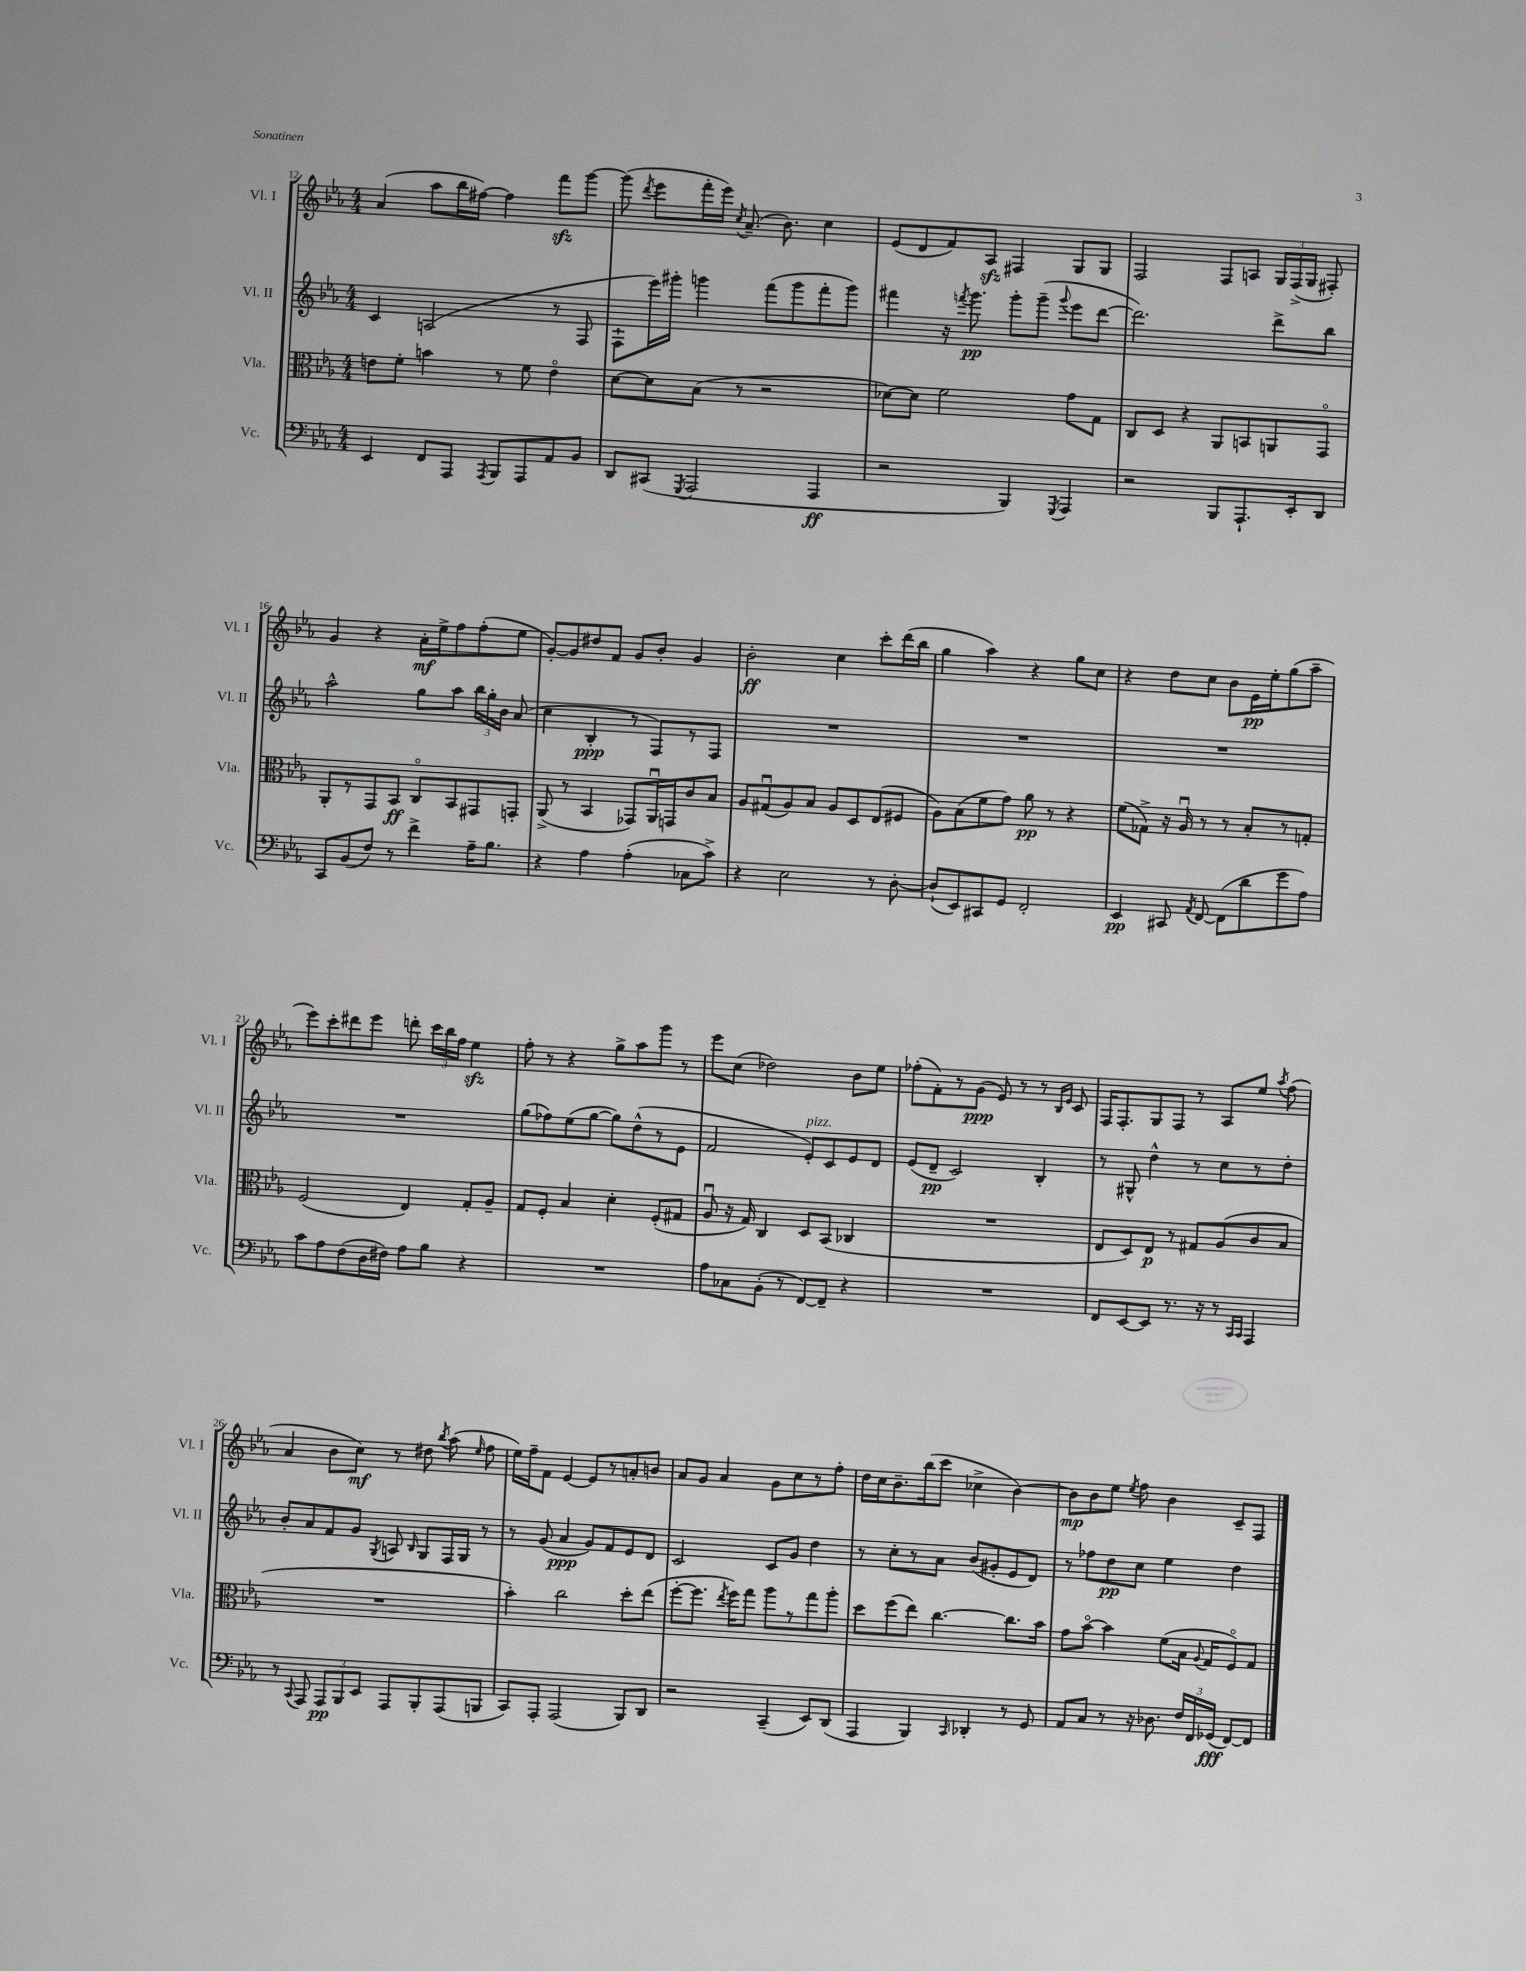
<<
\new StaffGroup <<
\new Staff = "s0" \with { instrumentName = "Vl. I" shortInstrumentName = "Vl. I" } {
    \clef treble \key ees \major \numericTimeSignature \time 4/4
    \autoBeamOff aes'4( aes''8[ bes''16 fis''16]~) fis''4 f'''8[\sfz g'''8]~ |
    g'''8( \acciaccatura { d'''8 } ees'''8[ f'''16-. ees'''16]) \acciaccatura { c''8 } aes'8.--( bes'8.) c''4 |
    ees'8[( d'8 f'8) aes8]\sfz fis4 g8[ g8] |
    f2 f8[ a8] \tuplet 3/2 { g16[ f16->( g16] } fis8-.) |
    g'4 r4 aes'16[-.\mf ees''16-> f''8 f''8-.( ees''8] |
    g'8[~-.) g'8 dis''8 f'8] g'8[ bes'8]-. g'4 |
    bes'2-.\ff c''4 c'''8[-. d'''16( bes''16] |
    g''4 aes''4) r4 g''8[ c''8] |
    r4 d''8[ c''8] bes'8[ ees'16\pp ees''16-. g''8( aes''8]-- |
    ees'''8[) c'''8-. dis'''8 ees'''8] d'''8-. \tuplet 3/2 { c'''16[ bes''16 f''16] } ees''4\sfz |
    f''8-. r8 r4 g''8[-> aes''8 g'''8] r8 |
    ees'''8[ c''8]( des''2) bes'8[ ees''8] |
    fes''8[-.( f'8-.) r8 g'8]\ppp( ees'8) r8 r8 \grace { bes16[ ees'16] } c'8 |
    f16[ f8.-. g8 f8] r8 aes8[ ees''8] \acciaccatura { aes''8 } f''8( |
    aes'4 bes'8[ c''8]\mf) r8 dis''8 \acciaccatura { bes''8 } aes''8( \grace { ees''16 } f''8 |
    ees''16[) f''16-- f'8] ees'4~ ees'8[ r8 a'8-. b'8] |
    aes'8[ g'8] aes'4 g'8[ c''8 r8 f''8]-. |
    d''16[ c''16 bes'8.-- bes''16( c'''8] ces''4-> bes'4~) |
    bes'8[\mp bes'8 ees''8] \acciaccatura { ees''8 } f''8 bes'4 c'8[-- f8] \bar "|." |
}
\new Staff = "s1" \with { instrumentName = "Vl. II" shortInstrumentName = "Vl. II" } {
    \clef treble \key ees \major \numericTimeSignature \time 4/4
    \autoBeamOff c'4 a2( r8 f8 |
    f8[-! ees'''16) gis'''16]-. g'''4 f'''8[( g'''8 f'''8-. g'''8]) |
    fis'''4 r16 \acciaccatura { f'''8 } g'''8.\pp g'''8[-. g'''8]--( \appoggiatura { g'''8 } ees'''8[ d'''8]~ |
    d'''2.) d'''8[-> bes''8] |
    aes''2-^ g''8[ aes''8] \tuplet 3/2 { bes''16[ g''16-. bes'16] } aes'8( |
    c''4 bes4-.\ppp r8 f8[) r8 f8] |
    R1 |
    R1 |
    R1 |
    R1 |
    g''8[( fes''8) ees''8( g''8]~ g''8[) d''8-^( r8 ees'8] |
    f'2 ees'8[-.^\markup { \italic "pizz." }) c'8 ees'8 d'8] |
    ees'8[( d'8]--\pp c'2) bes4-. |
    r8 gis8-^ d''4-^ r8 c''8[ r8 d''8]-. |
    bes'8[-. aes'8 f'8 g'8] \acciaccatura { g8 } a8 \grace { bes16 } g8[ f16 g16] r8 |
    r8 g'8( aes'4\ppp g'8[) f'8 ees'8 d'8] |
    c'2 c'8[ g'8] d''4 |
    r8 c''8[-. r8 aes'8] bes'8[( gis'8-. ees'8 d'8]) |
    r8 fes''8[ d''8\pp c''8] ees''4 d''4 \bar "|." |
}
\new Staff = "s2" \with { instrumentName = "Vla." shortInstrumentName = "Vla." } {
    \clef alto \key ees \major \numericTimeSignature \time 4/4
    \autoBeamOff e'8[ f'8]-. b'4 r8 f'8 e'4\flageolet |
    d'8[~ d'8 bes8]( r8 r2 |
    des'8[~) des'8] f'2 g'8[ g8] |
    c8[ d8] r4 aes,8[ b,8 a,8 g,8]\flageolet |
    aes,8[-. r8 g,8 bes,8]\ff c8[\flageolet bes,8 gis,8 g,8]-. |
    aes,8->( r8 bes,4 ges,8[) aes,16\downbow g,16 c'8 bes8] |
    aes8[ gis8\downbow( aes8) bes8] aes8[ d8 ees8( fis8] |
    aes8[) bes8( f'8 g'8]) aes'8\pp r8 r4 |
    f'8[( ges8]->) r16 aes16\downbow r8 r8 bes8[-. r8 g8]-. |
    f2( ees4) g8[-. aes8]-- |
    g8[ f8]-. bes4 d'4-. f8[-.( gis8] |
    aes8\downbow r16 g16) c4 d8[ bes,8]( ces4 |
    R1 |
    ees8[ d8) ees8]\p r8 gis8[ aes8( c'8 bes8] |
    R1 |
    bes'4-.) c''2 d''8[-. ees''8]( |
    f''8[~-. f''8.] \acciaccatura { ees''8 } f''16[) g''8] aes''8[ r8 g''8 aes''8]-. |
    d''8[ f''8( ees''8]) c''4.~ c''8.[ bes'16] |
    g'8[ bes'8]~\flageolet bes'4 f'8[( bes16] \appoggiatura { aes8 } g16[ f8\flageolet) g8] \bar "|." |
}
\new Staff = "s3" \with { instrumentName = "Vc." shortInstrumentName = "Vc." } {
    \clef bass \key ees \major \numericTimeSignature \time 4/4
    \autoBeamOff ees,4 f,8[ aes,,8] \acciaccatura { aes,,8 } bes,,8[ aes,,8 aes,8 bes,8] |
    d,8[ cis,8]( \acciaccatura { g,,8 } aes,,2 aes,,4\ff |
    r2 bes,,4) \acciaccatura { g,,8 } aes,,4 |
    r2 bes,,8[ aes,,8.-! ees,16-. d,8] |
    c,8[ bes,8( f8]) r8 f'4-> aes16[-- bes8.] |
    r4 aes4 aes4-.( ces8[ c'8]->) |
    r4 ees2 r8 d8~-. |
    d8[-!( ees,8) cis,8 g,8] f,2-. |
    ees,4\pp cis,8 \acciaccatura { aes,8 } f,8~ f,8[( d'8 g'8 aes8]) |
    c'8[ aes8 f8( d16 fis16]) aes8[ bes8] r4 |
    R1 |
    aes8[ ces8 bes,8]-.( r8 f,8[~) f,8]-- r4 |
    R1 |
    f,8[ ees,8~ ees,8] r8. r16 r8 \grace { c,16[ c,16] } aes,,4 |
    r8 \appoggiatura { c,8 } aes,,8 \tuplet 3/2 { aes,,8[\pp bes,,8 ees,8] } aes,,8[ bes,,8-. aes,,8( b,,8] |
    c,8[) aes,,8]-. aes,,2( bes,,8[) d,8] |
    r2 c,4--( ees,8[) d,8]( |
    aes,,4 bes,,4) \grace { c,16 } des,4-. r8 g,8 |
    aes,8[ c8] r8 r16 des8. \tuplet 3/2 { f16[ f,16 ges,16]\fff( } f,8[~) f,8] \bar "|." |
}
>>
>>
\layout { \context { \Score currentBarNumber = #12 } }
